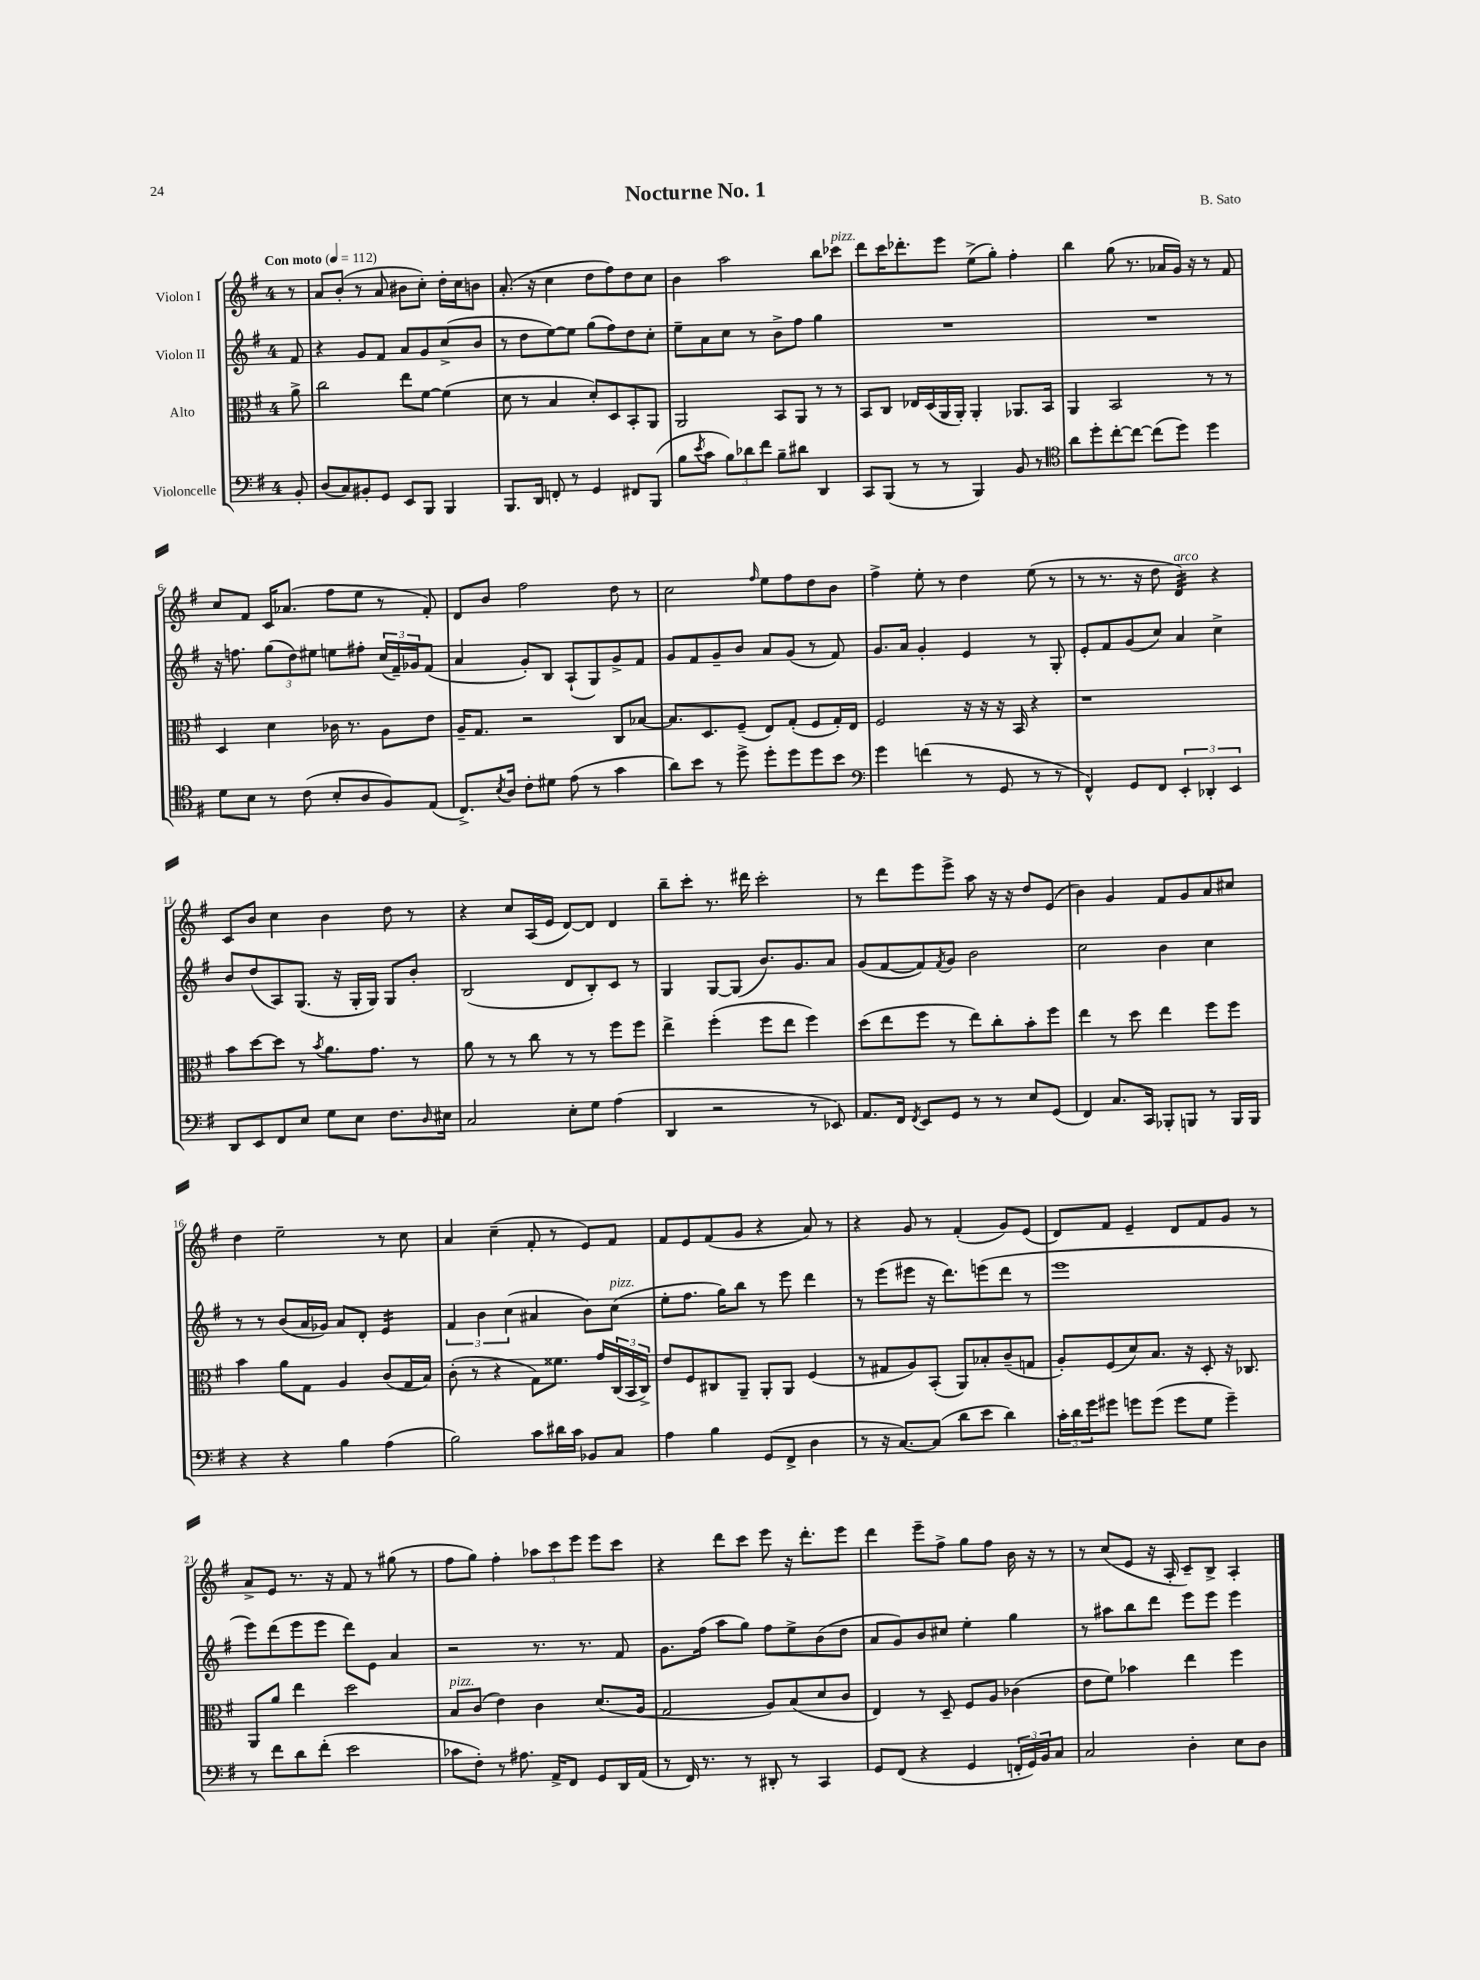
\header { title = "Nocturne No. 1" composer = "B. Sato" }
<<
\new StaffGroup <<
\new Staff = "s0" \with { instrumentName = "Violon I" } {
    \clef treble \key g \major \once \override Staff.TimeSignature.style = #'single-digit \time 4/4 \partial 8 \tempo "Con moto" 4 = 112
    r8 |
    a'8 b'8-.( r8 a'8 bis'8 c''8-.) d''16-. c''16 b'8 |
    a'8.-.( r16 c''4 d''8 fis''8) d''8 c''8 |
    b'4 a''2 b''8 ces'''8^\markup { \italic "pizz." } |
    d'''8 c'''16 des'''8.-. e'''8 e''8->( g''8-.) fis''4-. |
    b''4 g''8( r8. aes'16 g'16) r16 r8 fis'8 |
    c''8 fis'8 c'16 aes'8.( fis''8 e''8 r8 fis'8-.) |
    d'8 b'8 fis''2 d''8 r8 |
    c''2 \grace { fis''16 } e''8 fis''8 d''8 b'8 |
    fis''4-> e''8-. r8 d''4 e''8( r8 |
    r8 r8. r16 d''8 d'4:32^\markup { \italic "arco" }) r4 |
    c'8 b'8 c''4 b'4 d''8 r8 |
    r4 c''8 a16( e'16 d'8~) d'8 d'4 |
    b''8-- c'''8-. r8. dis'''16 c'''2-. |
    r8 d'''8 e'''8 e'''8-> a''8 r16 r16 d''8 e'8( |
    b'4) g'4 fis'8 g'8 a'8 cis''8 |
    d''4 e''2-- r8 c''8 |
    a'4 c''4--( fis'8-. r8 e'8) fis'8 |
    fis'8 e'8 fis'8( g'8 r4 a'8) r8 |
    r4 g'8 r8 fis'4-.( g'8) e'8( |
    d'8) fis'8 e'4-- d'8 fis'8 g'8 r8 |
    a'8-> e'8 r8. r16 fis'8 r8 gis''8( r8 |
    fis''8 g''8) fis''4-. \tuplet 3/2 { aes''8 c'''8 e'''8 } e'''8 c'''8 |
    r4 d'''8 c'''8 e'''8 r16 d'''8.-. e'''8 |
    d'''4 e'''8-- fis''8-> g''8 fis''8 b'16 r16 r8 |
    r8 c''8( e'8 r16 a16-. c'8--) b8-> a4-. \bar "|." |
}
\new Staff = "s1" \with { instrumentName = "Violon II" } {
    \clef treble \key g \major \once \override Staff.TimeSignature.style = #'single-digit \time 4/4 \partial 8
    fis'8 |
    r4 g'8 fis'8 a'8 g'8 c''8->( b'8 |
    r8 d''8 e''8~) e''8 g''8( fis''8) d''8 c''8-. |
    e''8-- a'8 c''8 r8 b'8-> fis''8 g''4 |
    R1 |
    R1 |
    r16 f''8. \tuplet 3/2 { g''8( d''8) eis''8 } e''8 fis''8-. \tuplet 3/2 { c''16( fis'16--) ges'16 } fis'8( |
    a'4 g'8-.) b8 a8-!( g8) g'8-> fis'8 |
    g'8 fis'8 g'8-- b'8 a'8 g'8( r8 fis'8) |
    g'8. a'16 g'4-. e'4 r8 g8-. |
    e'8-. fis'8 g'8( c''8) a'4 c''4-> |
    b'8 d''8( a8) g8.( r16 g16-. g16) g8 b'8-. |
    b2( d'8 b8-.) c'8 r8 |
    g4 g8~ g8( b'8.) g'8. a'8 |
    g'8( fis'8~ fis'8) \acciaccatura { fis'8 } g'8 b'2 |
    c''2 b'4 c''4 |
    r8 r8 b'8( a'16 ges'16) a'8 d'8-. e'4:16 |
    \tuplet 3/2 { fis'4 b'4 c''4( } ais'4 b'8) c''8^\markup { \italic "pizz." }( |
    e''8-. fis''8. g''16) b''8 r8 e'''8 d'''4 |
    r8 e'''8( eis'''8 r16 d'''8.) e'''8( d'''8 r8 |
    e'''1 |
    e'''8) d'''8( e'''8 e'''8 d'''8) e'8 a'4 |
    r2 r8. r8. fis'8 |
    g'8. fis''16( a''8 g''8) fis''8 e''8-> b'8( d''8 |
    a'8 g'8) b'8 cis''8 e''4-. g''4 |
    r8 ais''8 b''8 d'''8 e'''8 e'''8 e'''4 \bar "|." |
}
\new Staff = "s2" \with { instrumentName = "Alto" } {
    \clef alto \key g \major \once \override Staff.TimeSignature.style = #'single-digit \time 4/4 \partial 8
    a'8-> |
    c''2 e''8 fis'8~ fis'4( |
    d'8 r8 b4 d'8-.) d8 b,8-. a,8 |
    a,2 b,8 a,8 r8 r8 |
    b,8 c8 ees16 d16( a,16 a,16-.) a,4-. aes,8. b,16 |
    a,4 b,2 r8 r8 |
    d4 d'4 ces'16 r8. a8 e'8 |
    a16-- g8. r2 c8 bes8~ |
    bes8. d8. fis8--( e8) g8-.( fis8 g16-.) e16 |
    fis2 r16 r16 r16 b,16 r4 |
    r1 |
    b'8 d''8~ d''8 r8 \acciaccatura { b'8 } a'8. g'8. r8 |
    a'8 r8 r8 c''8 r8 r8 fis''8 fis''8 |
    e''4-> fis''4-.( fis''8 e''8 fis''4) |
    d''8( e''8 fis''8 r8 e''8) c''8-. b'8-. fis''8 |
    e''4 r8 d''8 e''4 fis''8 fis''8 |
    b'4 a'8 g8 a4 c'8( g16 b16) |
    c'8-.( r8 r4 g8) fisis'8. g'16 \tuplet 3/2 { c16( b,16 c16->) } |
    e'8 fis8 cis8 a,8-- a,8-. a,8 fis4( |
    r8 gis8 a8) b,8-.( a,8) bes8-. c'8--( g8 |
    a8-.) fis8( d'8) b8. r16 d8-. r16 ces8. |
    a,8 a'8 e''4 d''2 |
    b8^\markup { \italic "pizz." } c'8( e'4) c'4 d'8.( a16 |
    g2 a8) b8( d'8 c'8 |
    e4) r8 d8-- fis8 a8 ces'4( |
    e'8 fis'8) bes'4 e''4 fis''4 \bar "|." |
}
\new Staff = "s3" \with { instrumentName = "Violoncelle" } {
    \clef bass \key g \major \once \override Staff.TimeSignature.style = #'single-digit \time 4/4 \partial 8
    b,8-. |
    d8( c8) bis,8-. g,8 e,8 b,,8 b,,4 |
    b,,8. d,16 f,8-. r8 g,4 fis,8 b,,8( |
    b8 \acciaccatura { e'8 } c'8 \tuplet 3/2 { b8) des'8 fis'8 } b8-- dis'8 d,4 |
    c,8 b,,8( r8 r8 b,,4) b,8 r8 |
    \clef tenor a'8 d''8-. c''8~-. c''8~ c''8( d''8) d''4 |
    d'8 b8 r8 c'8( b8-. a8 fis8) e8( |
    c8.->) \acciaccatura { b8 } a16 c'8-. dis'8 e'8( r8 g'4 |
    a'8) b'8 r8 d''8-> d''8-. d''8 d''8 b'8 |
    \clef bass g'4 f'4( r8 g,8 r8 r8 |
    fis,4-^) g,8 fis,8 \tuplet 3/2 { e,4-. des,4-. e,4 } |
    d,8 e,8 fis,8 e8 g8 e8 fis8. \grace { d16 } eis16 |
    c2 e8-. g8 a4( |
    d,4 r2 r8 ees,8) |
    a,8. fis,16 \acciaccatura { fis,8 } e,8 g,8 r8 r8 e8 g,8( |
    fis,4) c8. c,16 bes,,8-. b,,8 r8 b,,16 b,,16 |
    r4 r4 b4 a4( |
    b2) c'8 dis'16 c'16 bes,8 c8 |
    a4 b4 g,8( fis,8-> d4 |
    r8 r16 c8.~) c8( d'8 e'8 d'4) |
    \tuplet 3/2 { c'16-. d'16 g'16 } gis'8 g'8 g'8( g'8 g8 g'4--) |
    r8 fis'8 d'8 fis'8-.( e'2 |
    ces'8 fis8-.) r8 ais8. a,16-> fis,8 g,8 d,16 a,16( |
    r8 fis,16) r8. r8 dis,8-. r8 c,4 |
    g,8 fis,8( r4 g,4 \tuplet 3/2 { f,16-. g,16) b,16 } c8 |
    c2 d4-. e8 d8 \bar "|." |
}
>>
>>
